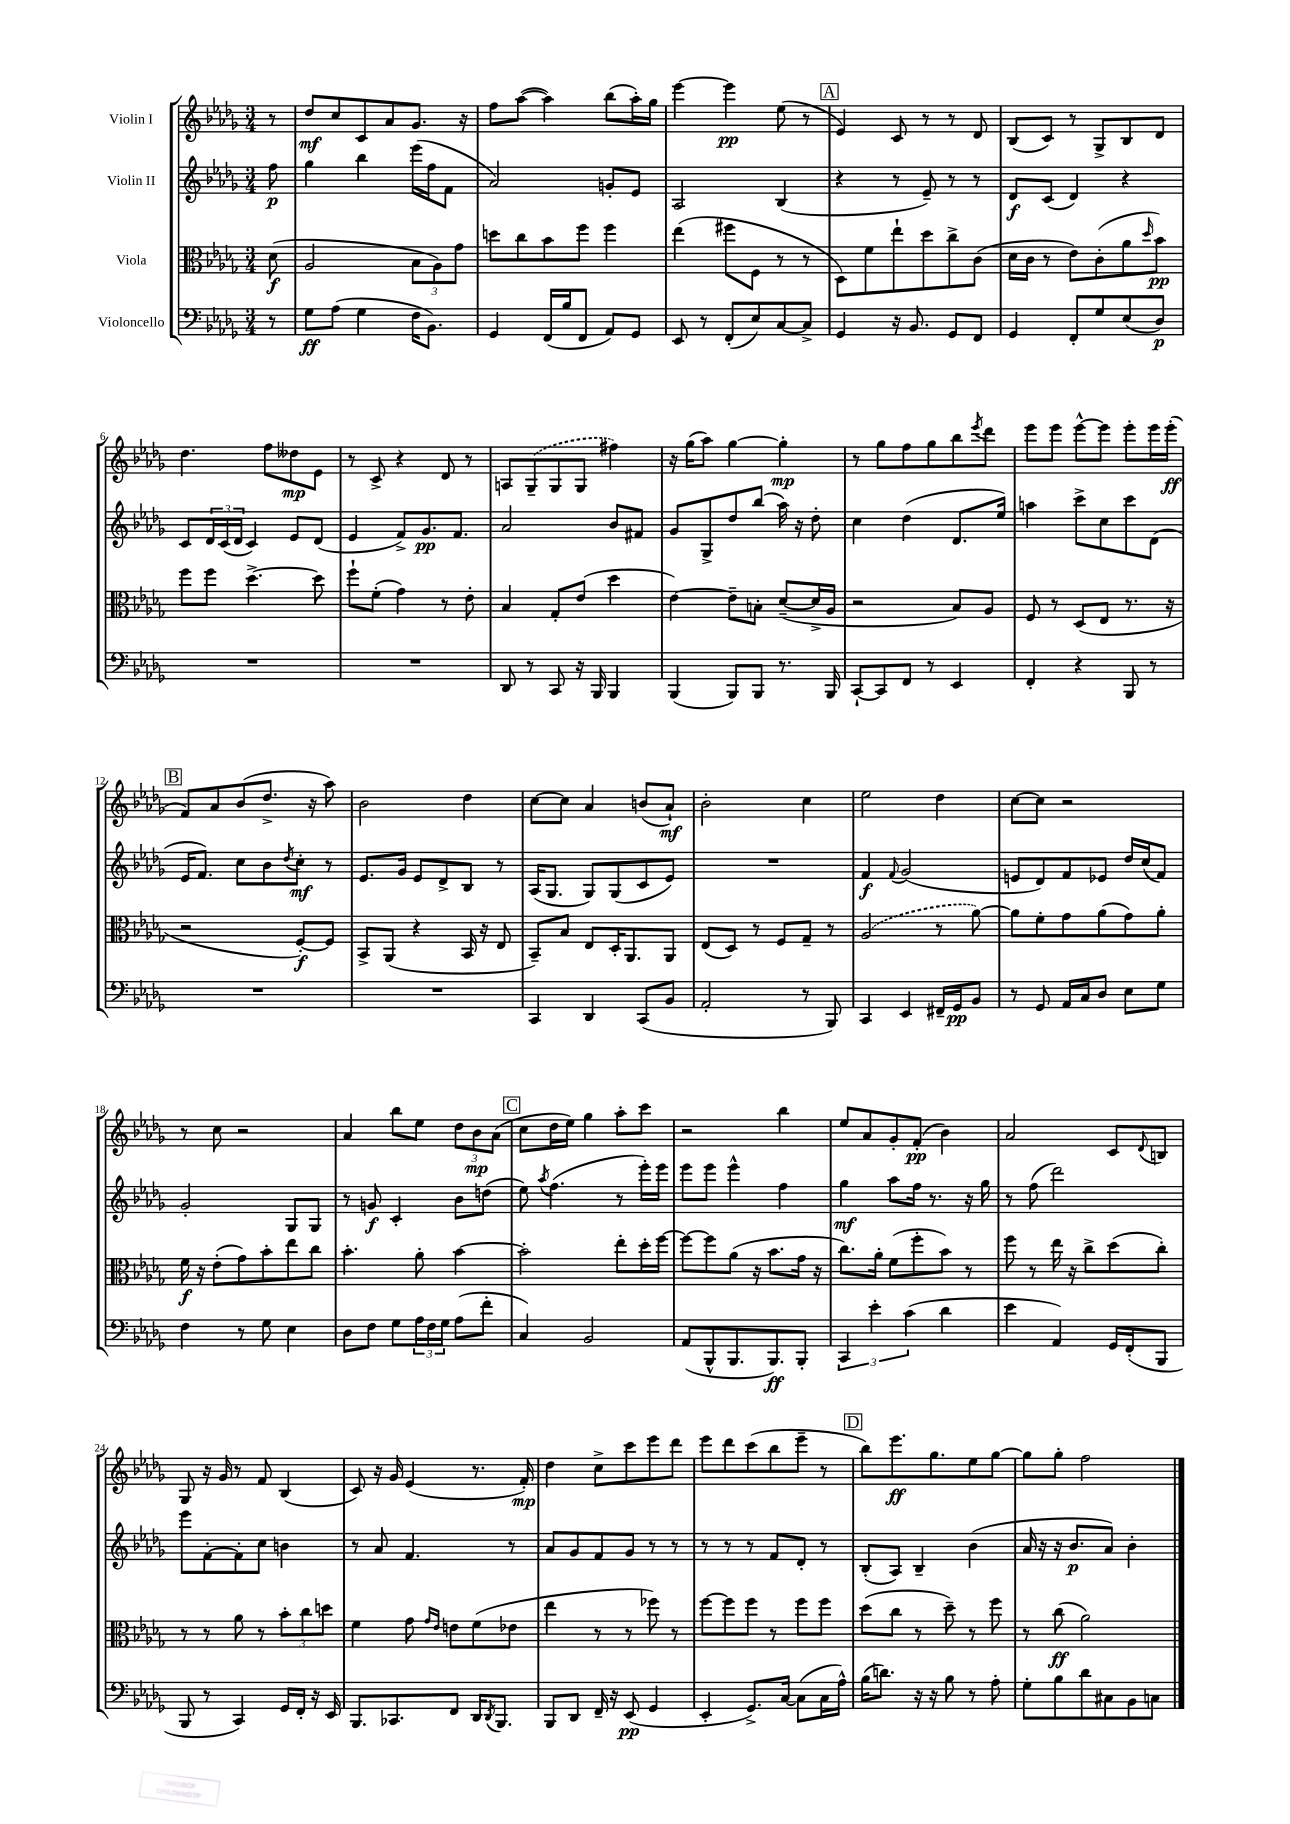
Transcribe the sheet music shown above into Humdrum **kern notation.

**kern	**kern	**kern	**kern
*staff4	*staff3	*staff2	*staff1
*clefF4	*clefC3	*clefG2	*clefG2
*k[b-e-a-d-g-]	*k[b-e-a-d-g-]	*k[b-e-a-d-g-]	*k[b-e-a-d-g-]
*M3/4	*M3/4	*M3/4	*M3/4
8r	(8d-\	8ff\	8r
=	=	=	=
8G-\L	2A-/	4gg-\	8dd-/L
(8A-\J	.	.	8cc/
4G-\	.	4bb-\	8c/
.	.	.	8a-/
16F\LK	12B-\L	(16eee-\LL	8.g-/J
8.BB-\J)	.	16ff\J	.
.	12A-\)	.	.
.	.	8f\J	.
.	12g-\J	.	.
.	.	.	16r
=	=	=	=
4GG-/	8dd\L	2a-/)	8ff\L
.	8cc\	.	([8aa-\J
(16FF/LL	8b-\	.	4aa-\])
16B-/J	.	.	.
8FF/J	8ff\J	.	.
8AA-/L)	4ff\	8g'/L	(8bb-\L
8GG-/J	.	8e-/J	16aa-'\L)
.	.	.	16gg-\JJ
=	=	=	=
8EE-/	(4ee-\	2A-/	[4eee-\
8r	.	.	.
(8FF'/L	8ff#\L	.	4eee-\]
8E-/)	8F\J	.	.
[8C/	8r	(4B-/	(8ee-\
8C^/]J	8r	.	8r
=	=	=	=
4GG-/	8D-\L)	4r	4e-/)
.	8f\	.	.
16r	8ee-`\	8r	8c/
8.BB-/	.	.	.
.	8dd-\	8e-~/)	8r
8GG-/L	8cc^\	8r	8r
8FF/J	(8c\J	8r	8d-/
=	=	=	=
4GG-/	16d-\LL	8d-/L	(8B-/L
.	16c\JJ	.	.
.	8r	(8c/J	8c/J)
8FF'/L	8e-\L)	4d-/)	8r
8G-/	(8c'\	.	8G-^/L
(8E-/	8a-\	4r	8B-/
.	16qqdd-/	.	.
8D-/J)	8b-\J)	.	8d-/J
=	=	=	=
2.r	8ff\L	8c/L	4.dd-\
.	8ff\J	24d-/L	.
.	.	(24c/	.
.	.	24d-/JJ	.
.	[4.dd-^\	4c/)	.
.	.	.	8ff\L
.	.	8e-/L	8dd--\
.	8dd-\]	(8d-/J	8e-\J
=	=	=	=
2.r	8ff`\L	4e-/	8r
.	(8f'\J	.	8c^/
.	4g-\)	8f^/L)	4r
.	.	8.g-/	.
.	8r	.	8d-/
.	.	8.f/J	.
.	8e-'\	.	8r
=	=	=	=
8DD-/	4B-/	2a-/	8A/L
8r	.	.	(8G-~/
8CC/	8G-'/L	.	8G-/
16r	(8e-/J	.	8G-/J
16BBB-/	.	.	.
4BBB-/	4dd-\	8b-/L	4ff#\)
.	.	8f#/J	.
=	=	=	=
(4BBB-/	[4e-\)	8g-/L	16r
.	.	.	(16gg-\LK
.	.	8G-^/	8aa-\J)
8BBB-/L)	8e-~\]L	8dd-/	[4gg-\
8BBB-/J	8B'\J	(8bb-/J	.
8.r	([8d-~/L	16aa-\)	4gg-'\]
.	.	16r	.
.	16d-^/]L	8dd-'\	.
16BBB-/	16A-/JJ	.	.
=	=	=	=
[8CC`/L	2r	4cc\	8r
8CC/]	.	.	8gg-\L
8FF/J	.	(4dd-\	8ff\
8r	.	.	8gg-\
4EE-/	8B-/L)	8.d-/L	8bb-\
.	.	.	8qeee-/
.	8A-/J	.	8ddd-\J
.	.	16ee-/Jk)	.
=	=	=	=
4FF'/	8F/	4aa\	8eee-\L
.	8r	.	8eee-\J
4r	(8D-/L	8ccc^\L	[8eee-^^\L
.	8E-/J	8cc\	8eee-\]J
8BBB-/	8.r	8ccc\	8eee-'\L
8r	.	(8d-\J	16eee-\L
.	16r	.	(16eee-'\JJ
=	=	=	=
2.r	2r	16e-/LK	8f/L)
.	.	8.f/J)	.
.	.	.	8a-/
.	.	8cc\L	(8b-/
.	.	8b-\	8.dd-^/J
.	.	8qdd-/	.
.	[8F'/L)	8cc'\J	.
.	.	.	16r
.	8F/]J	8r	8aa-\)
=	=	=	=
2.r	8BB-^/L	8.e-/L	2b-\
.	(8AA-/J	.	.
.	.	16g-/Jk	.
.	4r	8e-/L	.
.	.	8d-^/	.
.	16BB-/	8B-/J	4dd-\
.	16r	.	.
.	8E-/	8r	.
=	=	=	=
4CC/	8BB-~/L)	(16A-/LK	[8cc\L
.	.	8.G-/J	.
.	8B-/J	.	8cc\]J
4DD-/	8E-/L	8G-/L)	4a-/
.	16D-'/K	(8G-/	.
.	8.AA-/	.	.
(8CC/L	.	8c/	(8b/L
8BB-/J	8AA-/J	8e-/J)	8a-`/J)
=	=	=	=
2AA-'/	(8E-/L	2.r	2b-'\
.	8D-/J)	.	.
.	8r	.	.
.	8F/L	.	.
8r	8G-~/J	.	4cc\
8BBB-/)	8r	.	.
=	=	=	=
4CC/	(2A-/	4f/	2ee-\
.	.	8qqf/	.
4EE-/	.	(2g-/	.
16FF#~/LL	8r	.	4dd-\
16GG-/J	.	.	.
8BB-/J	[8a-\)	.	.
=	=	=	=
8r	8a-\]L	8e/L	[8cc\L
8GG-/	8f'\	8d-/)	8cc\]J
16AA-/LL	8g-\	8f/	2r
16C/J	.	.	.
8D-/J	(8a-\	8e-/J	.
8E-\L	8g-\)	16dd-/LL	.
.	.	(16cc/J	.
8G-\J	8a-'\J	8f/J)	.
=	=	=	=
4F\	16f\	2g-'/	8r
.	16r	.	.
.	(8e-'\L	.	8cc\
8r	8g-\)	.	2r
8G-\	8b-'\	.	.
4E-\	8ee-\	8G-/L	.
.	8cc\J	8G-/J	.
=	=	=	=
8D-\L	4.b-'\	8r	4a-/
8F\J	.	8g/	.
8G-\L	.	4c'/	8bb-\L
24A-\L	8a-'\	.	8ee-\J
24F\	.	.	.
24G-\JJ	.	.	.
(8A-\L	[4b-\	8b-\L	12dd-\L
.	.	.	12b-\
8f'\J	.	(8dd\J	.
.	.	.	(12a-\J
=	=	=	=
4C/)	2b-'\]	8ee-\)	8cc\L
.	.	8qaa-/	.
.	.	(4.ff\	16dd-\L
.	.	.	16ee-\JJ)
2BB-/	.	.	4gg-\
.	8ee-'\L	8r	8aa-'\L
.	16dd-'\L	16eee-'\LL)	8ccc\J
.	[16ff\JJ	16eee-\JJ	.
=	=	=	=
(8AA-/L	8ff\_L	8eee-\L	2r
8BBB-^^/	8ff\]	8eee-\J	.
8.BBB-/	(8a-\J	4eee-^^\	.
.	16r	.	.
8.BBB-/)	8.b-\L	.	.
.	.	4ff\	4bb-\
8BBB-'/J	16g-\Jk	.	.
.	16r	.	.
=	=	=	=
6CC/	8.cc\L)	4gg-\	8ee-/L
.	.	.	8a-/
6e-'\	.	.	.
.	16a-'\Jk	.	.
.	(8f\L	8aa-\L	8g-'/
(6c\	.	.	.
.	8ff'\	16ff\Jk	(8f'/J
.	.	8.r	.
4d-\	8b-\J)	.	4b-\)
.	8r	16r	.
.	.	16gg-\	.
=	=	=	=
4e-\	8ff\	8r	2a-/
.	8r	(8ff\	.
4AA-/)	16ee-\	2ddd-\)	.
.	16r	.	.
.	8cc^\L	.	.
16GG-/LL	(8dd-\	.	8c/L
(16FF'/J	.	.	.
.	.	.	8qqd-/
8BBB-/J	8cc'\J)	.	8B/J
=	=	=	=
8BBB-/	8r	8eee-\L	8G-/
8r	8r	[8f'\	16r
.	.	.	16g-/
4CC/)	8a-\	8f'\]	8r
.	8r	8cc\J	8f/
16GG-/LL	12b-'\L	4b\	(4B-/
16FF'/JJ	.	.	.
.	12cc\	.	.
16r	.	.	.
.	12dd\J	.	.
16EE-/	.	.	.
=	=	=	=
8.BBB-/L	4f\	8r	8c/)
.	.	8a-/	16r
8.CC-/	.	.	16g-/
.	8g-\	4.f/	(4e-/
.	16qqg-/LL	.	.
.	16qqe-/JJ	.	.
8FF/J	8e\L	.	.
16DD-/LK	(8f\	.	8.r
8qDD-/	.	.	.
8.BBB-/J	.	.	.
.	8e-\J	8r	.
.	.	.	16f'/)
=	=	=	=
8BBB-/L	4ee-\	8a-/L	4dd-\
8DD-/J	.	8g-/	.
16FF~/	8r	8f/	8cc^\L
16r	.	.	.
(8EE-/	8r	8g-/J	8ccc\
4GG-/	8ff-\)	8r	8eee-\
.	8r	8r	8ddd-\J
=	=	=	=
4EE-'/	[8ff\L	8r	8eee-\L
.	8ff\]	8r	8ddd-\
8.GG-^/L)	8ff\J	8r	(8ccc\
.	8r	8f/L	8bb-\
[16C/Jk	.	.	.
(8C\]L	8ff\L	8d-'/J	8eee-~\J
16C\L	8ff\J	8r	8r
16A-^^\JJ)	.	.	.
=	=	=	=
(16B-\LK	(8dd-\L	(8B-'/L	8bb-\L)
8.d\J)	.	.	.
.	8cc\J	8A-/J)	8.eee-\
16r	8r	4B-~/	.
16r	.	.	8.gg-\
8B-\	8dd-~\)	.	.
8r	8r	(4b-\	8ee-\
8A-'\	8ff\	.	[8gg-\J
=	=	=	=
8G-'\L	8r	16a-/	8gg-\]L
.	.	16r	.
8B-\	(8cc\	16r	8gg-'\J
.	.	8.b-/L	.
8d-\	2a-\)	.	2ff\
8C#\	.	8a-/J)	.
8BB-\	.	4b-'\	.
8C\J	.	.	.
==	==	==	==
*-	*-	*-	*-
